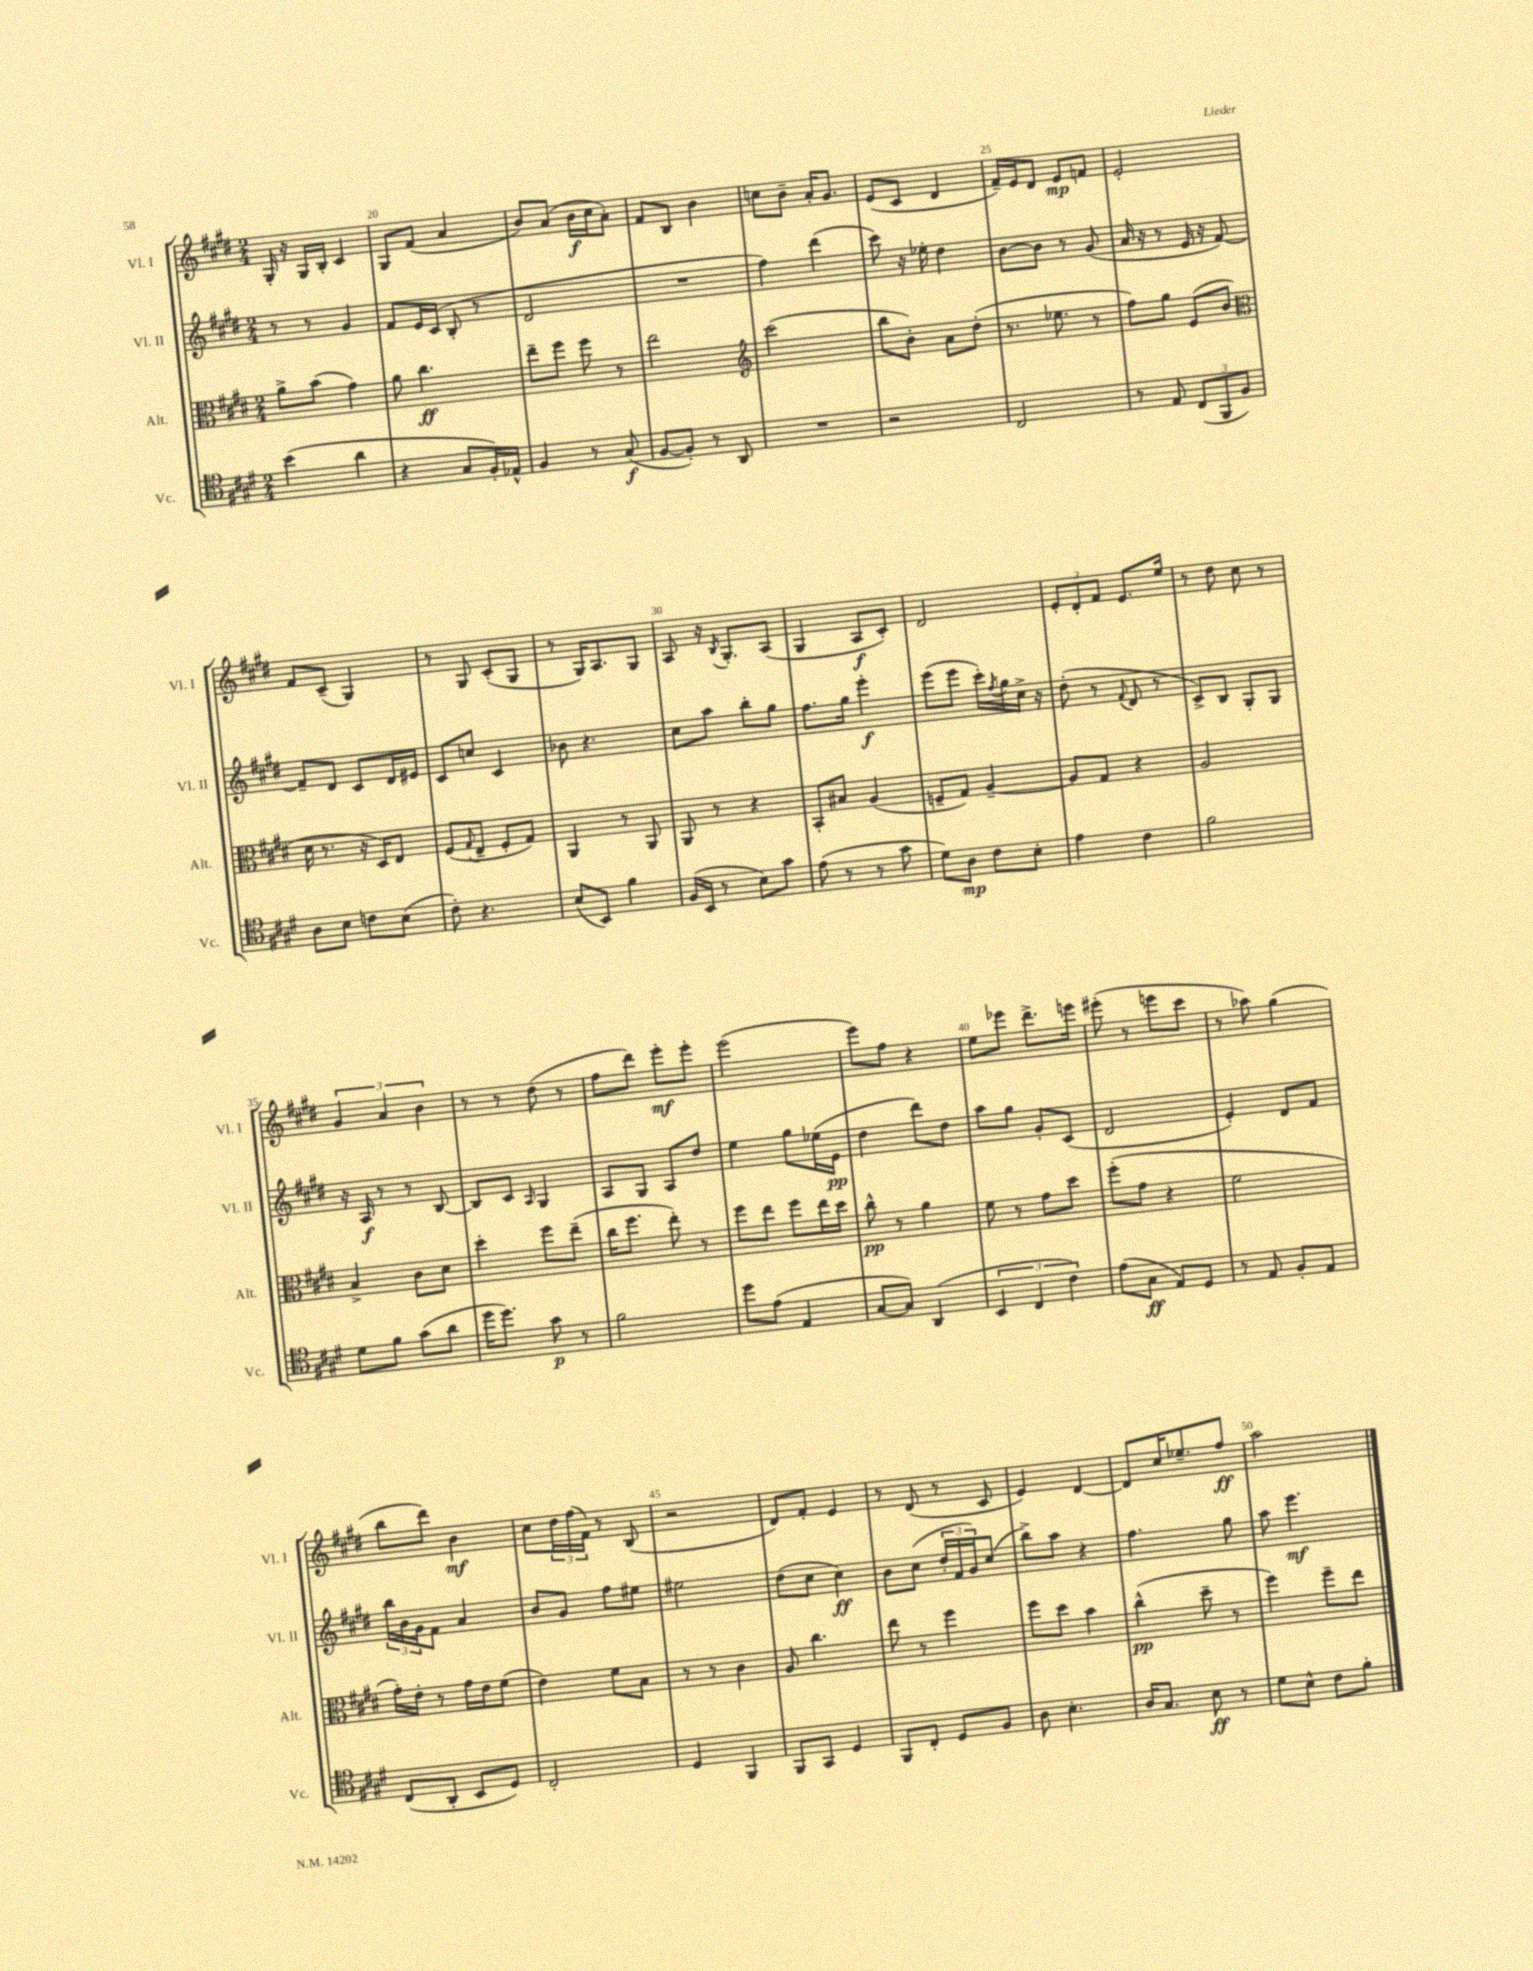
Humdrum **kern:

**kern	**kern	**kern	**kern
*staff4	*staff3	*staff2	*staff1
*clefC4	*clefC3	*clefG2	*clefG2
*k[f#c#g#d#]	*k[f#c#g#d#]	*k[f#c#g#d#]	*k[f#c#g#d#]
*M2/4	*M2/4	*M2/4	*M2/4
(4b	8a^	8r	16G#'
.	.	.	16r
.	(8b	8r	16G#
.	.	.	16B'
4a	4g#)	4g#	4c#
=	=	=	=
4r	8a	8f#	8G#
.	4.cc#	16e	(8f#
.	.	(16c#	.
8G#	.	8B'	4a
16F#')	.	8r	.
16E-^^	.	.	.
=	=	=	=
4F#	8ee~	2d#	8b)
.	8ff#	.	(8a
8r	8ff#	.	16b
.	.	.	16cc#
(8G#	8r	.	8a')
=	=	=	=
[8F#	2ee	2r	8f#
8F#'])	.	.	8B
8r	.	.	4b
8AA	.	.	.
=	=	=	=
*	*clefG2	*	*
2r	(2ccc#	4ff#)	8cc
.	.	.	8b~
.	.	(4ddd#	16a'
.	.	.	8.g#
=	=	=	=
2r	8bb	8ccc#)	(8e
.	8b')	16r	8c#
.	.	16ee-'	.
.	8a	4dd#	4d#
.	(8dd#'	.	.
=	=	=	=
2C#	8.r	[8b	16f#~)
.	.	.	16e
.	.	8b]	8d#
.	8.ee-	.	.
.	.	8r	8e
.	8r	(8g#	8f
=	=	=	=
8r	8ff#)	16a	2e'
.	.	16r	.
8E	8gg#	8r	.
(12C#	(8e	16e	.
.	.	16r	.
12FF#	.	.	.
.	8b	[8f#)	.
12F#)	.	.	.
=	=	=	=
*	*clefC3	*	*
8A	16d#	8f#~]	8f#
.	8.r	.	.
8B	.	8d#	(8c#~
8c	16r	8c#	4G#)
.	16D#)	.	.
(8B	8E	16d#	.
.	.	16e#	.
=	=	=	=
8c#')	(8F#	8c#	8r
.	8qqG#	.	.
4.r	8E~	8cc	8G#
.	8F#'	4c#	(8c#'
.	8G#)	.	8G#
=	=	=	=
(8B	4AA	8b-	8r
8BB)	.	4.r	16G#)
.	.	.	8.A
4f#	8r	.	.
.	8AA	.	8G#
=	=	=	=
(16F#	8AA	8cc#	8A
16BB	.	.	.
8r	8r	8aa	16r
.	.	.	8qB
.	.	.	8.G#'
8B)	4r	8bb'	.
8g#	.	8gg#	(8A
=	=	=	=
(8e	8BB'	8.ff#	4G#
8r	8B#	.	.
.	.	16gg#	.
8r	(4A	4eee'	8A
8g#	.	.	8c#')
=	=	=	=
8d#)	8F~	(8eee	2d#
8A	8G#)	8eee	.
8c#	[4A~	16ccc#')	.
.	.	8qff#	.
.	.	16gg#	.
8B'	.	16cc#^	.
.	.	16r	.
=	=	=	=
4e	8A]	(8dd#'	12e'
.	.	.	12d#'
.	8G#	8r	.
.	.	.	12f#
.	.	8qqf#	.
4c#	4r	8d#	8.e
.	.	8r	.
.	.	.	16ee
=	=	=	=
2f#	2A	8c#^)	8r
.	.	8B	8dd#
.	.	8G#'	8cc#
.	.	8G#	8r
=	=	=	=
8d#	4B^	16r	6g#
.	.	16A	.
8f#	.	8r	.
.	.	.	6a
(8g#	8c#	8r	.
.	.	.	6b
8a	8d#	[8B	.
=	=	=	=
16dd#	4dd#'	8B]	8r
8.dd#)	.	.	.
.	.	8c#	8r
.	.	16qqA	.
8g#	8ff#	4G#	(8dd#
8r	(8ee~	.	8r
=	=	=	=
2f#	16cc#	8A	8ff#
.	8.ff#	.	.
.	.	8G#	8ddd#)
.	8ee')	8A	8eee'
.	8r	8dd#	8eee'
=	=	=	=
8dd#	8ff#	4ee	(2eee
(8e	8ee	.	.
4E	8ff#	8gg#	.
.	16ee	(16ee-	.
.	16dd#	16e	.
=	=	=	=
[8G#	8cc#^^	4dd#	8eee)
8G#])	8r	.	8ff#
(4AA	4a	8ddd#)	4r
.	.	8dd#	.
=	=	=	=
6BB	8f#	8aa	8ee
.	8r	8gg#	8eee-
6C#	.	.	.
.	8g#	8g#'	8.ddd#^
6c#)	.	.	.
.	8dd#	(8c#	.
.	.	.	16eee
=	=	=	=
(8e	(8ff#'	2d#	(8eee#'
8G#	8g#	.	8r
8E)	4r	.	8eee
8D#	.	.	8ccc#
=	=	=	=
8r	2f#	4e')	8r
8E	.	.	8aa-)
8F#'	.	8d#	(4gg#
8E	.	8f#	.
=	=	=	=
(8C#	16g#')	24bb	8bb
.	.	24b	.
.	16e'	.	.
.	.	24g#	.
8AA'	8r	8f#	8ddd#)
8BB	16g#	4a	4b
.	16e	.	.
8D#)	(8f#	.	.
=	=	=	=
2C#'	4e)	8b	8cc#
.	.	8g#	24dd#
.	.	.	(24ff#
.	.	.	24f#)
.	8f#	8ff#	8r
.	8B	8ee#	(8B
=	=	=	=
4D#	8r	2ee#	2r
.	8r	.	.
4FF#	4c#	.	.
=	=	=	=
8FF#	8A	(8dd#	8d#)
8GG#	4.cc#	8cc#	8f#'
4D#	.	4cc#)	4e
=	=	=	=
8FF#	8ee	8b	8r
8C#'	8r	(8cc#	(8d#
8D#	4ff#	24dd#'	8r
.	.	24f#	.
.	.	24g#)	.
8F#	.	(8cc#	8c#
=	=	=	=
8A	8ff#	8bb^)	4e)
4.B'	8dd#	8aa	.
.	4b	4r	[4d#
=	=	=	=
16A	(4cc#^^	4.ff#	8d#]
8.G#	.	.	.
.	.	.	16cc#
.	.	.	8.ee-~
8B	8dd#~	.	.
8r	8r	8gg#	8ff#
=	=	=	=
8d#	4ff#)	8aa	2aa
8B^^	.	4.eee	.
8c#	8ff#~	.	.
8f#'	8ee	.	.
==	==	==	==
*-	*-	*-	*-
